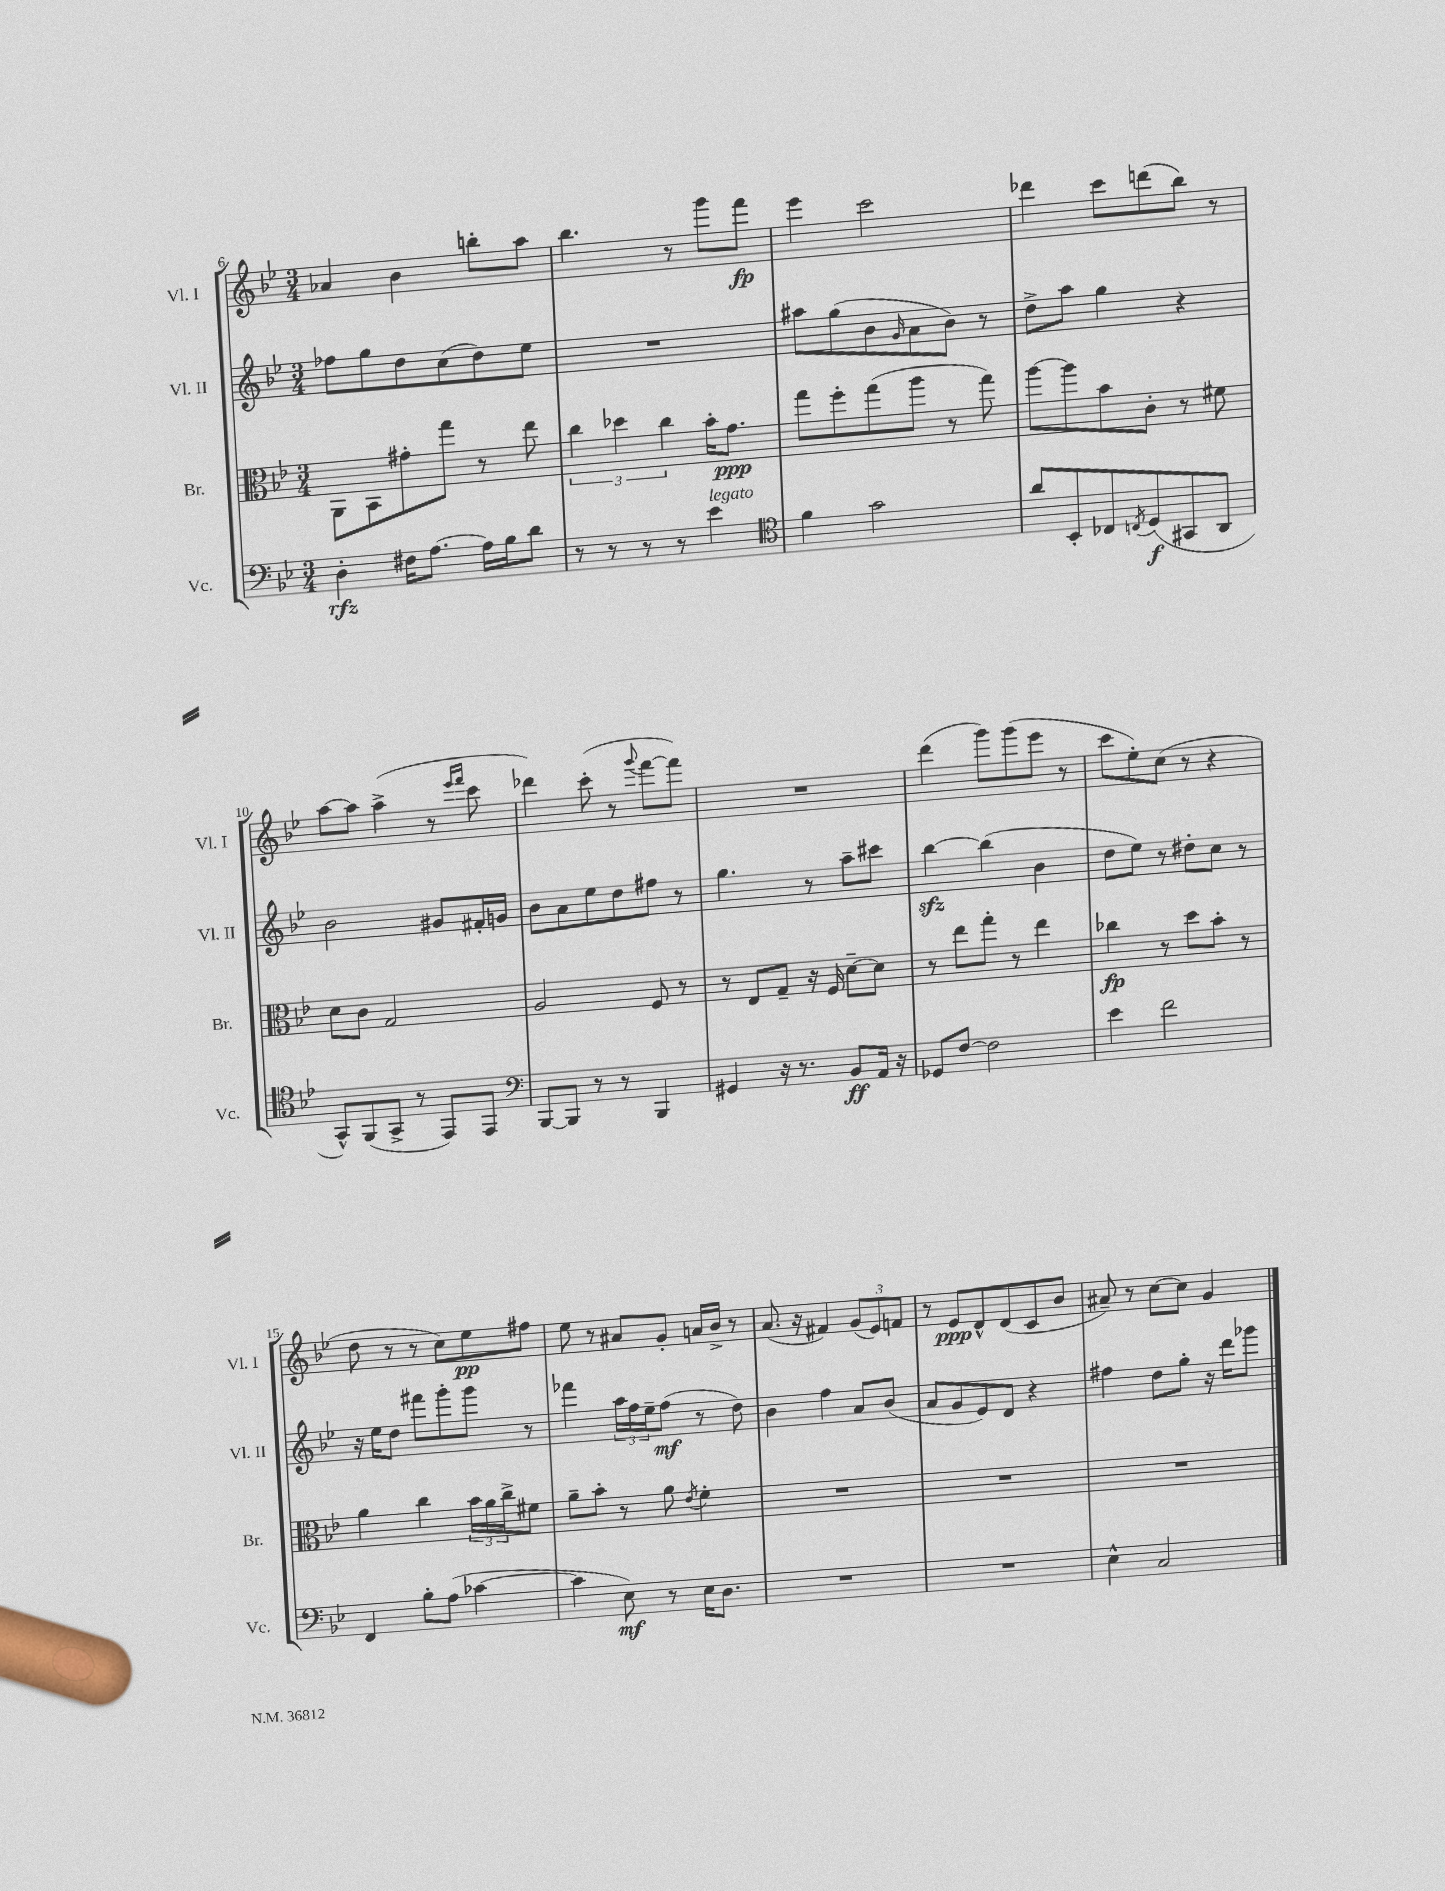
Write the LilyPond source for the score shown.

<<
\new StaffGroup <<
\new Staff = "s0" \with { instrumentName = "Vl. I" shortInstrumentName = "Vl. I" } {
    \clef treble \key bes \major \numericTimeSignature \time 3/4
    aes'4 bes'4 b''8-. a''8 |
    bes''4. r8 g'''8 f'''8\fp |
    ees'''4 c'''2 |
    des'''4 c'''8 d'''8( bes''8) r8 |
    a''8~ a''8 a''4->( r8 \grace { ees'''16 f'''16 } c'''8 |
    des'''4) c'''8-.( r8 \appoggiatura { g'''8 } f'''8~ f'''8) |
    R2. |
    d'''4( g'''8) g'''8( ees'''8 r8 |
    c'''8 ees''8-.) c''8( r8 r4 |
    d''8 r8 r8 c''8) ees''8\pp fis''8 |
    ees''8 r8 ais'8 g'8-. a'16 bes'16-> r8 |
    a'8.( r16 fis'4) \tuplet 3/2 { g'8( ees'8) f'8 } |
    r8 ees'8\ppp d'8-^ d'8( c'8 bes'8 |
    ais'8--) r8 c''8~ c''8 g'4 \bar "|." |
}
\new Staff = "s1" \with { instrumentName = "Vl. II" shortInstrumentName = "Vl. II" } {
    \clef treble \key bes \major \numericTimeSignature \time 3/4
    fes''8 g''8 d''8 c''8( d''8) ees''8 |
    R2. |
    ais''8 g''8( bes'8 \grace { g'16 } a'8 bes'8) r8 |
    d''8-> a''8 g''4 r4 |
    bes'2 gis'8 fis'16-. g'16 |
    bes'8 a'8 ees''8 d''8 fis''8 r8 |
    g''4. r8 a''8-- cis'''8 |
    bes''4~\sfz bes''4( bes'4 |
    d''8 ees''8) r8 dis''8-. c''8 r8 |
    r16 ees''16 d''8 fis'''8 g'''8-. g'''8 r8 |
    fes'''4 \tuplet 3/2 { a''16 f''16 ees''16-- } f''8\mf( r8 d''8) |
    bes'4 f''4 a'8 bes'8( |
    a'8 g'8 ees'8) d'8 r4 |
    fis''4 d''8 g''8-. r16 d'''16 ges'''8 \bar "|." |
}
\new Staff = "s2" \with { instrumentName = "Br." shortInstrumentName = "Br." } {
    \clef alto \key bes \major \numericTimeSignature \time 3/4
    a,8 bes,8 gis'8-. g''8 r8 ees''8 |
    \tuplet 3/2 { c''4 des''4 c''4 } bes'16-. g'8.\ppp |
    g''8 f''8-. g''8( a''8 r8 g''8) |
    a''8~ a''8 bes'8 c'8-. r8 fis'8 |
    d'8 c'8 g2 |
    a2 f8 r8 |
    r8 ees8 g8-- r16 f16 d'8~-- d'8 |
    r8 ees''8 g''8-. r8 ees''4 |
    ces''4\fp r8 d''8 bes'8-. r8 |
    a'4 c''4 \tuplet 3/2 { bes'16 a'16 c''16-> } fis'8 |
    a'8-- bes'8-. r8 a'8 \acciaccatura { ees'8 } f'4-. |
    R2. |
    R2. |
    R2. \bar "|." |
}
\new Staff = "s3" \with { instrumentName = "Vc." shortInstrumentName = "Vc." } {
    \clef bass \key bes \major \numericTimeSignature \time 3/4
    d4-.\rfz fis16 a8.~ a16 bes16 d'8 |
    r8 r8 r8 r8 ees'4^\markup { \italic "legato" } |
    \clef tenor f'4 g'2 |
    a'8 bes,8-. ces8 \acciaccatura { c8 } d8\f( gis,8 a,8 |
    g,8-^) f,8( g,8-> r8 ees,8) ees,8 |
    \clef bass bes,,8~ bes,,8 r8 r8 bes,,4 |
    gis,4 r16 r8. bes,8\ff a,16 r16 |
    ges,8 f8~ f2 |
    ees'4 f'2 |
    f,4 bes8-. a8( ces'4~ |
    ces'4 ees8\mf) r8 ees16 d8. |
    R2. |
    R2. |
    ees4-^ c2 \bar "|." |
}
>>
>>
\layout { \context { \Score currentBarNumber = #6 } }
